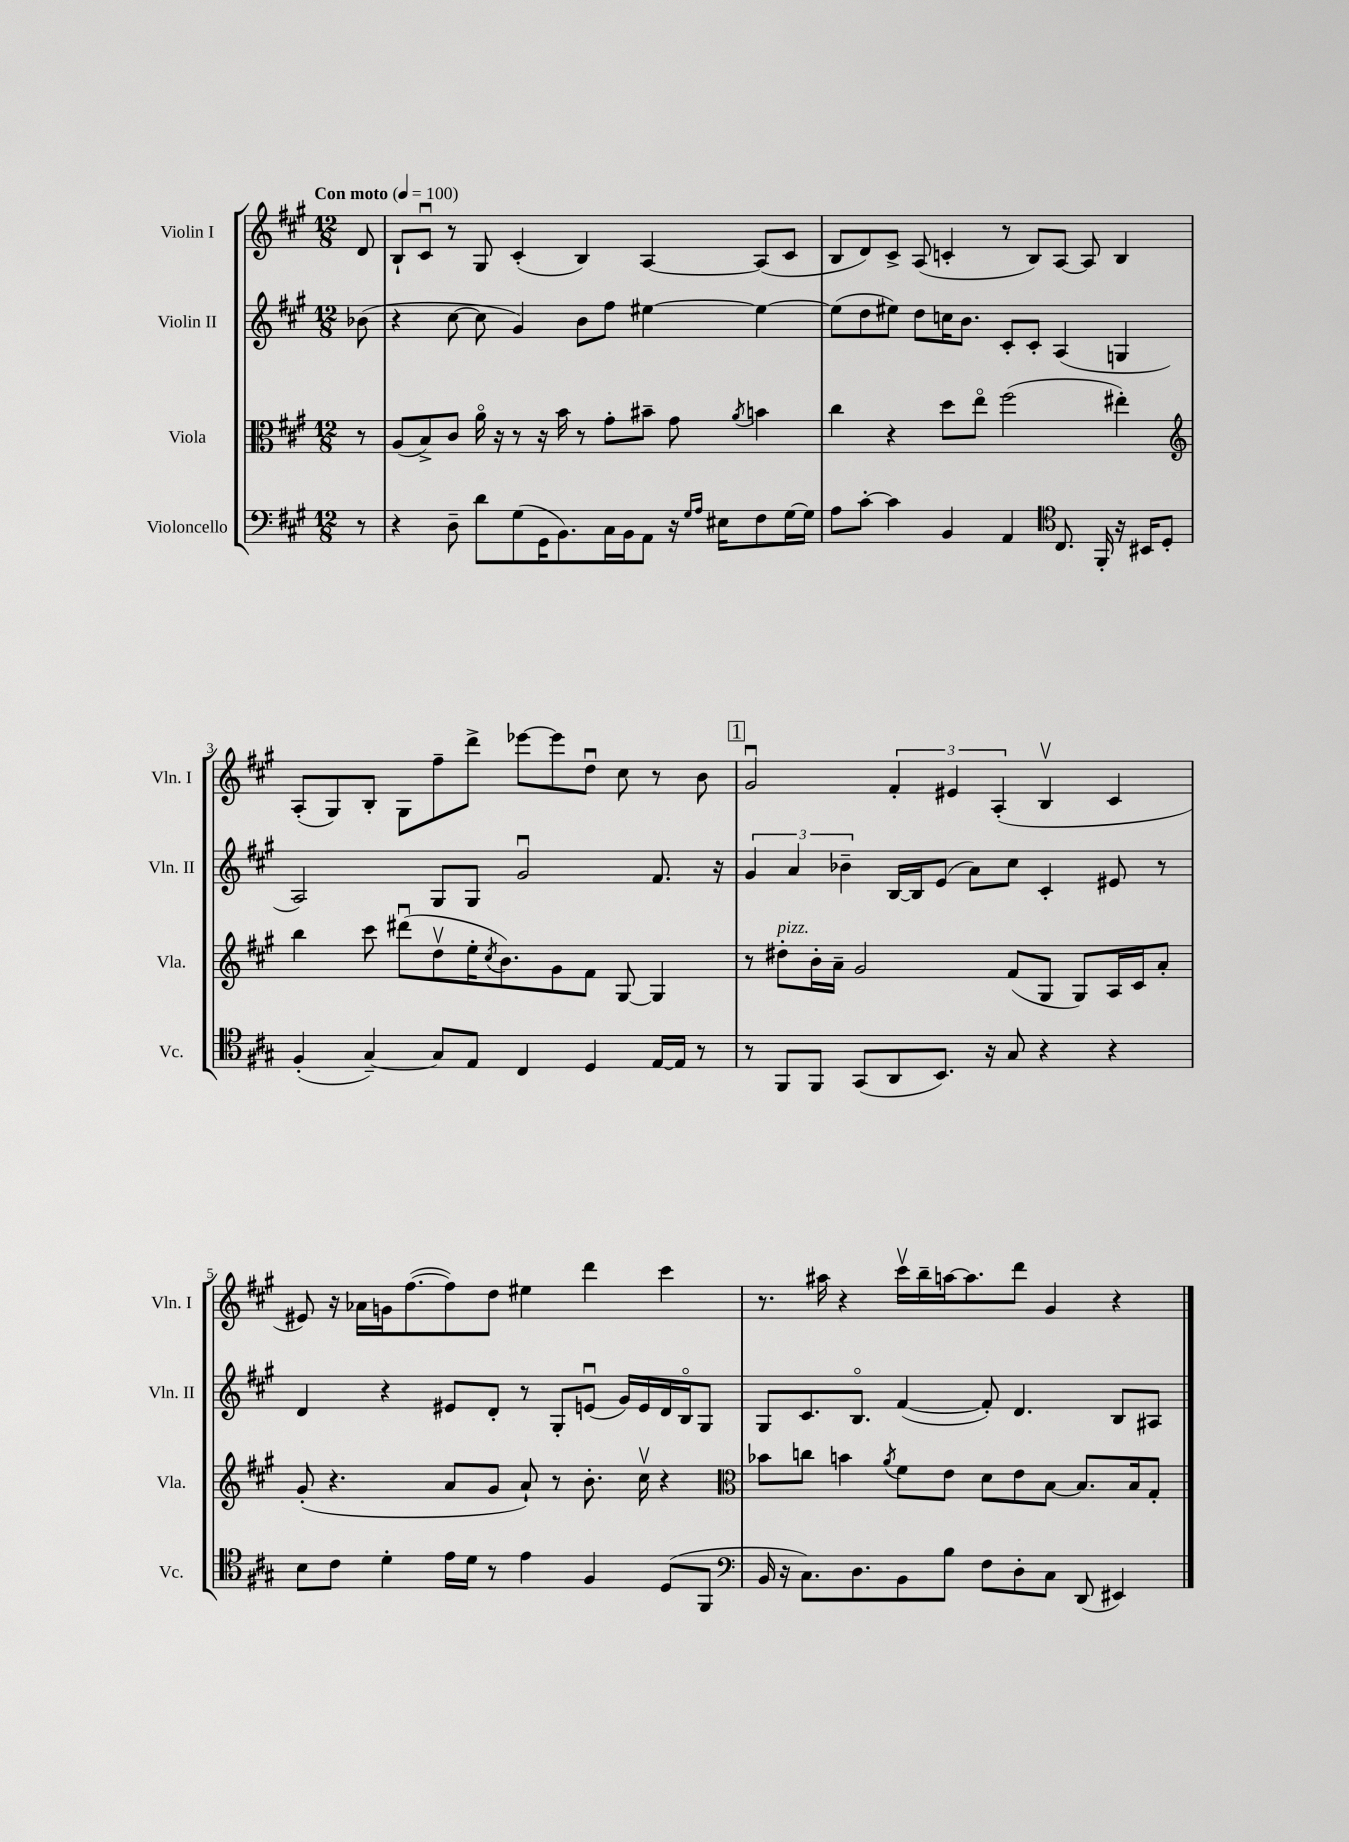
<<
\new StaffGroup <<
\new Staff = "s0" \with { instrumentName = "Violin I" shortInstrumentName = "Vln. I" } {
    \clef treble \key a \major \numericTimeSignature \time 12/8 \partial 8 \tempo "Con moto" 4 = 100
    d'8 |
    b8-! cis'8\downbow r8 gis8 cis'4-.( b4) a4~ a8( cis'8 |
    b8 d'8) cis'8-> a8( c'4-. r8 b8) a8~ a8 b4 |
    a8-.( gis8) b8-. gis8 fis''8-- d'''8-> ees'''8~ ees'''8 d''8\downbow cis''8 r8 b'8 |
    \mark \markup { \box "1" } gis'2\downbow \tuplet 3/2 { fis'4-. eis'4 a4-.( } b4\upbow cis'4 |
    eis'8) r16 aes'16 g'16 fis''8.~( fis''8) d''8 eis''4 d'''4 cis'''4 |
    r8. ais''16 r4 cis'''16\upbow b''16-- a''16~ a''8. d'''8 gis'4 r4 \bar "|." |
}
\new Staff = "s1" \with { instrumentName = "Violin II" shortInstrumentName = "Vln. II" } {
    \clef treble \key a \major \numericTimeSignature \time 12/8 \partial 8
    bes'8( |
    r4 cis''8~ cis''8 gis'4) b'8 fis''8 eis''4~ eis''4~ |
    eis''8( d''8 eis''8) d''8 c''16 b'8. cis'8-. cis'8-. a4( g4 |
    a2) gis8 gis8 gis'2\downbow fis'8. r16 |
    \mark \markup { \box "1" } \tuplet 3/2 { gis'4 a'4 bes'4-- } b16~ b16 e'8( a'8) cis''8 cis'4-. eis'8 r8 |
    d'4 r4 eis'8 d'8-. r8 gis8-. e'8\downbow( gis'16) e'16 d'16 b16\flageolet gis8 |
    gis8 cis'8. b8.\flageolet fis'4~( fis'8-.) d'4. b8 ais8 \bar "|." |
}
\new Staff = "s2" \with { instrumentName = "Viola" shortInstrumentName = "Vla." } {
    \clef alto \key a \major \numericTimeSignature \time 12/8 \partial 8
    r8 |
    a8( b8->) cis'8 a'16\flageolet r16 r8 r16 b'16 r8 gis'8-. bis'8-- gis'8 \acciaccatura { a'8 } b'4 |
    cis''4 r4 d''8 e''8\flageolet fis''2( eis''4-.) |
    \clef treble b''4 cis'''8 dis'''8\downbow( d''8\upbow e''16-. \acciaccatura { cis''8 } b'8.) gis'8 fis'8 gis8~ gis4 |
    \mark \markup { \box "1" } r8 dis''8-.^\markup { \italic "pizz." } b'16-. a'16-- gis'2 fis'8( gis8 gis8) a16 cis'16 a'8-. |
    gis'8-.( r4. a'8 gis'8 a'8-!) r8 b'8.-. cis''16\upbow r4 |
    \clef alto bes'8 c''8 b'4 \acciaccatura { a'8 } fis'8 e'8 d'8 e'8 b8~ b8. b16 gis8-. \bar "|." |
}
\new Staff = "s3" \with { instrumentName = "Violoncello" shortInstrumentName = "Vc." } {
    \clef bass \key a \major \numericTimeSignature \time 12/8 \partial 8
    r8 |
    r4 d8-- d'8 gis8( gis,16 b,8.) cis16 b,16 a,8 r16 \grace { gis16 a16 } eis16 fis8 gis16~ gis16 |
    a8 cis'8~-. cis'4 b,4 a,4 \clef tenor cis8. fis,16-. r16 bis,16 d8-. |
    fis4-.( gis4~--) gis8 e8 cis4 d4 e16~ e16 r8 |
    \mark \markup { \box "1" } r8 fis,8 fis,8 gis,8( a,8 b,8.) r16 gis8 r4 r4 |
    b8 cis'8 d'4-. e'16 d'16 r8 e'4 fis4 d8( fis,8 |
    \clef bass b,16 r16 cis8.) d8. b,8 b8 fis8 d8-. cis8 d,8( eis,4) \bar "|." |
}
>>
>>
